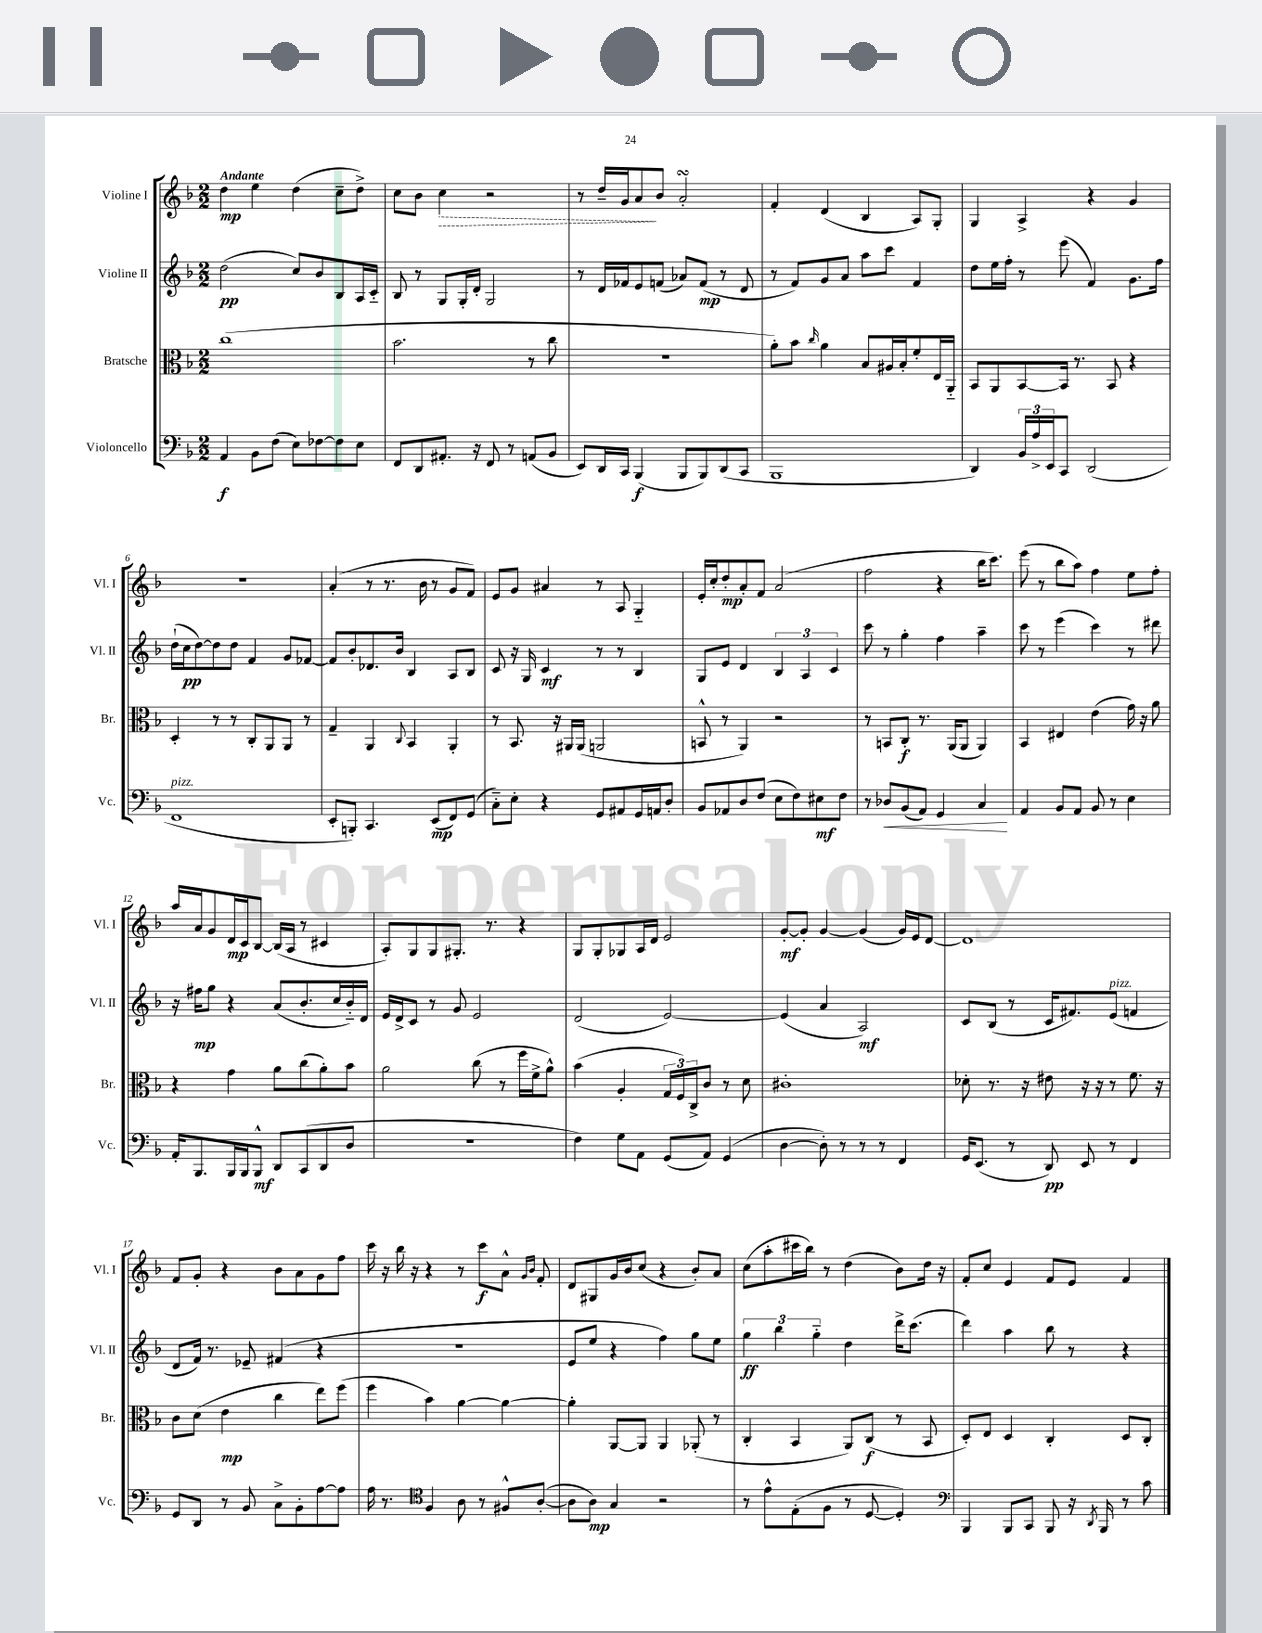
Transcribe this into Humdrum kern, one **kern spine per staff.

**kern	**kern	**kern	**kern
*staff4	*staff3	*staff2	*staff1
*clefF4	*clefC3	*clefG2	*clefG2
*k[b-]	*k[b-]	*k[b-]	*k[b-]
*M2/2	*M2/2	*M2/2	*M2/2
4AA/	(1cc	(2dd\	4dd\
8BB-\L	.	.	4ee\
(8F\J	.	.	.
8E\L)	.	8cc/L)	(4dd\
[8F-\	.	8b-/	.
8F-\]	.	8B-/	8cc~\L
8E\J	.	16A/L	8dd^\J)
.	.	16c'~/JJ	.
=	=	=	=
8FF/L	2.b-\	8B-/	8cc\L
8DD/	.	8r	8b-\J
8.AA#'/J	.	8G/L	4cc\
.	.	16G'/L	.
16r	.	16d'/JJ	.
8FF/	.	2G/	2r
8r	.	.	.
(8AA/L	8r	.	.
8BB-/J	8cc\	.	.
=	=	=	=
8EE/L)	1r	8r	8r
16DD/L	.	16d/LL	16dd~/LL
16CC/JJ	.	16f-/J	16g/J
(4BBB-/	.	8e/	8a/
.	.	(8f/J	8b-/J
8BBB-/L	.	8a-/L)	2a'/
8BBB-/)	.	(8f/J	.
(8DD/	.	8r	.
8CC/J	.	8d/	.
=	=	=	=
1BBB-	8a'\L)	8r	4f'/
.	8b-\J	8f/L)	.
.	16qqcc/	.	.
.	4a\	8g/	(4d/
.	.	8a/J	.
.	8B-/L	8aa\L	4B-/
.	16A#/L	8ccc\J	.
.	16B-'/J	.	.
.	8f'/	4f/	8A/L)
.	16E/L	.	8G'/J
.	16AA'~/JJ	.	.
=	=	=	=
4DD/)	8BB-/L	8dd\L	4G/
.	8AA/	16ee\L	.
.	.	16ff'\JJ	.
24BB-/LL	[8BB-/	8r	4A^/
24A^/	.	.	.
24EE/J	.	.	.
8CC/J	16BB-/]Jk	(8eee\	.
.	8.r	.	.
(2DD/	.	4f/)	4r
.	8BB-/	.	.
.	4r	8.g\L	4g/
.	.	16ff\Jk	.
=	=	=	=
1FF	4D'/	(16dd`\LL	1r
.	.	16cc\J	.
.	.	[8dd\)	.
.	8r	8dd\]	.
.	8r	8dd\J	.
.	8C'/L	4f/	.
.	8AA/	.	.
.	8AA/J	8g/L	.
.	8r	[8f-/J	.
=	=	=	=
8EE'/L	4G~/	8f-/]L	(4a'/
8BBB'/J)	.	8b-'/	.
4.CC/	4AA/	8.d-/	8r
.	.	.	8.r
.	.	16b-/Jk	.
.	8qqC/	.	.
.	4BB-/	4B-/	.
.	.	.	16b-\
(8EE/L	.	.	8r
8FF/)	4AA'/	8A/L	8g/L
(8GG/J	.	8B-/J	8f/J)
=	=	=	=
8C'~\L)	8r	8c/	8e/L
8E'\J	8.BB-/	16r	8g/J
.	.	16G/	.
4r	.	4c/	4a#/
.	16r	.	.
.	16AA#/LL	.	.
.	(16AA#/JJ	.	.
8GG/L	2AA/	8r	8r
8AA#/	.	8r	8A/
16GG/L	.	4B-/	4G'~/
16AA/J	.	.	.
8D'/J	.	.	.
=	=	=	=
8BB-/L	8BB^^/	8G/L	16e'/LL
.	.	.	16cc'/J
8AA-/	8r	8e/J	8dd'/
8D/	4AA/)	4d/	8a'/
(8F/J	.	.	8f/J
8E\L	2r	6B-/	(2a/
8F\)	.	.	.
.	.	6A/	.
8E#\	.	.	.
.	.	6c/	.
8F\J	.	.	.
=	=	=	=
8r	8r	8ccc\	2ff\
8D-/L	8BB/L	8r	.
(8BB-/	8C'/J	4gg'\	.
8AA/J)	8.r	.	.
4GG/	.	4ff\	4r
.	(16AA/LK	.	.
.	8AA/J	.	.
4C/	4AA/)	4aa~\	16bb-\LK
.	.	.	8.ccc\J)
=	=	=	=
4AA/	4BB-/	8ccc\	(8eee\
.	.	8r	8r
8BB-/L	4E#/	(4eee\	8bb-\L
8AA/J	.	.	8aa\J)
8BB-/	(4e\	4ccc\)	4ff\
8r	.	.	.
4E\	16g\)	8r	8ee\L
.	16r	.	.
.	8a\	8ddd#\	8ff'\J
=	=	=	=
16AA'/LK	4r	16r	16aa/LL
8.BBB-/	.	16ff#\LK	16a/J
.	.	8gg\J	8g/
16BBB-/L	4g\	4r	16d/L
16BBB-/J	.	.	16c/J
8BBB-^^/J	.	.	[8B-/J
8DD/L	8a\L	(8a/L	(16B-/]LL
.	.	.	16A/JJ
(8CC/	(8cc\	8.b-'/	8r
8DD/	8a'\)	.	4c#/
.	.	16cc/L	.
8D/J	8b-\J	16b-'~/)	.
.	.	16d/JJ	.
=	=	=	=
1r	2a\	16e/LL	8A'/L)
.	.	16d^/J	.
.	.	8c/J	8G/
.	.	8r	8G/
.	.	8g/	8.G#'/J
.	(8cc\	2e/	.
.	.	.	8.r
.	8r	.	.
.	16ff\LL	.	4r
.	16f^\J	.	.
.	8a^^\J)	.	.
=	=	=	=
4F\)	(4b-\	(2d/	8G/L
.	.	.	8G'/
8G\L	4A'/	.	8G-/
8AA\J	.	.	16A/L
.	.	.	16d/JJ
(8GG/L	24G/LL	[2e/)	2e/
.	24F/)	.	.
.	24C^/J	.	.
8AA/J)	8c/J	.	.
(4GG/	8r	.	.
.	8d\	.	.
=	=	=	=
[4D\	1c#'	(4e/]	[8g'/L
.	.	.	8g'/]J
8D'\])	.	4a/	[4g/
8r	.	.	.
8r	.	2A/)	(4g/]
8r	.	.	.
4FF/	.	.	16g/LL)
.	.	.	16e/J
.	.	.	[8d/J
=	=	=	=
16GG/LK	8d-'\	8c/L	1d]
(8.EE/J	.	.	.
.	8.r	(8B-/J	.
8r	.	8r	.
.	16r	.	.
8DD/)	8e#\	16c/LK	.
.	.	8.f#/)	.
8EE/	16r	.	.
.	16r	.	.
8r	8r	(8e/J	.
4FF/	8.f\	4f/	.
.	16r	.	.
=	=	=	=
8GG/L	8c\L	8d/L	8f/L
8DD/J	(8d\J	16f/Jk)	8g'/J
.	.	8.r	.
8r	4e\	.	4r
8BB-/	.	8e-~/	.
8C^\L	4cc\	(4f#/	8b-\L
8BB-'\	.	.	8a\
[8A\	8ee\L)	4r	8g\
8A\]J	(8ff\J	.	8ff\J
=	=	=	=
16A\	4ff\	1r	16ccc\
8.r	.	.	16r
.	.	.	16bb-\
.	.	.	16r
*clefC4	*	*	*
4F/	4b-\)	.	4r
8A\	[4a\	.	8r
8r	.	.	8ccc\L
8F#^^/L	4a\_	.	8a^^\J
.	.	.	16qqg/LL
.	.	.	16qqb-/JJ
([8A'/J	.	.	8f'/
=	=	=	=
8A\]L	4a'\]	8e/L	8d/L
8A\J)	.	8ee/J	8G#/
4G/	[8AA/L	4r	16g/L
.	.	.	16b-/J
.	8AA/]J	.	(8cc/J
2r	4AA/	4ff\)	4r
.	(8AA-'/	8gg\L	8b-'/L)
.	8r	8ee\J	8a/J
=	=	=	=
8r	4C'/	6gg\	(8cc\L
8e^^\L	.	.	8aa'\
.	.	6bb-\	.
(8E'\	4BB-/	.	16ccc#\L
.	.	.	16bb-\JJ)
.	.	6gg'~\	.
8F\J	.	.	8r
8r	8AA/L)	4dd\	(4dd\
[8D/	(8C/J	.	.
4D'/])	8r	16ddd^\LK	8b-\L)
.	.	(8.ccc\J	.
.	8BB-/	.	16dd\Jk
.	.	.	16r
=	=	=	=
*clefF4	*	*	*
4BBB-/	8D'/L)	4ddd\)	8f'/L
.	8E/J	.	8cc/J
8BBB-/L	4D/	4aa\	4e/
8CC/J	.	.	.
8BBB-/	4C'/	8bb-\	8f/L
16r	.	8r	8e/J
8qDD/	.	.	.
16BBB-/	.	.	.
8r	8D/L	4r	4f/
8c\	8C'/J	.	.
==	==	==	==
*-	*-	*-	*-
